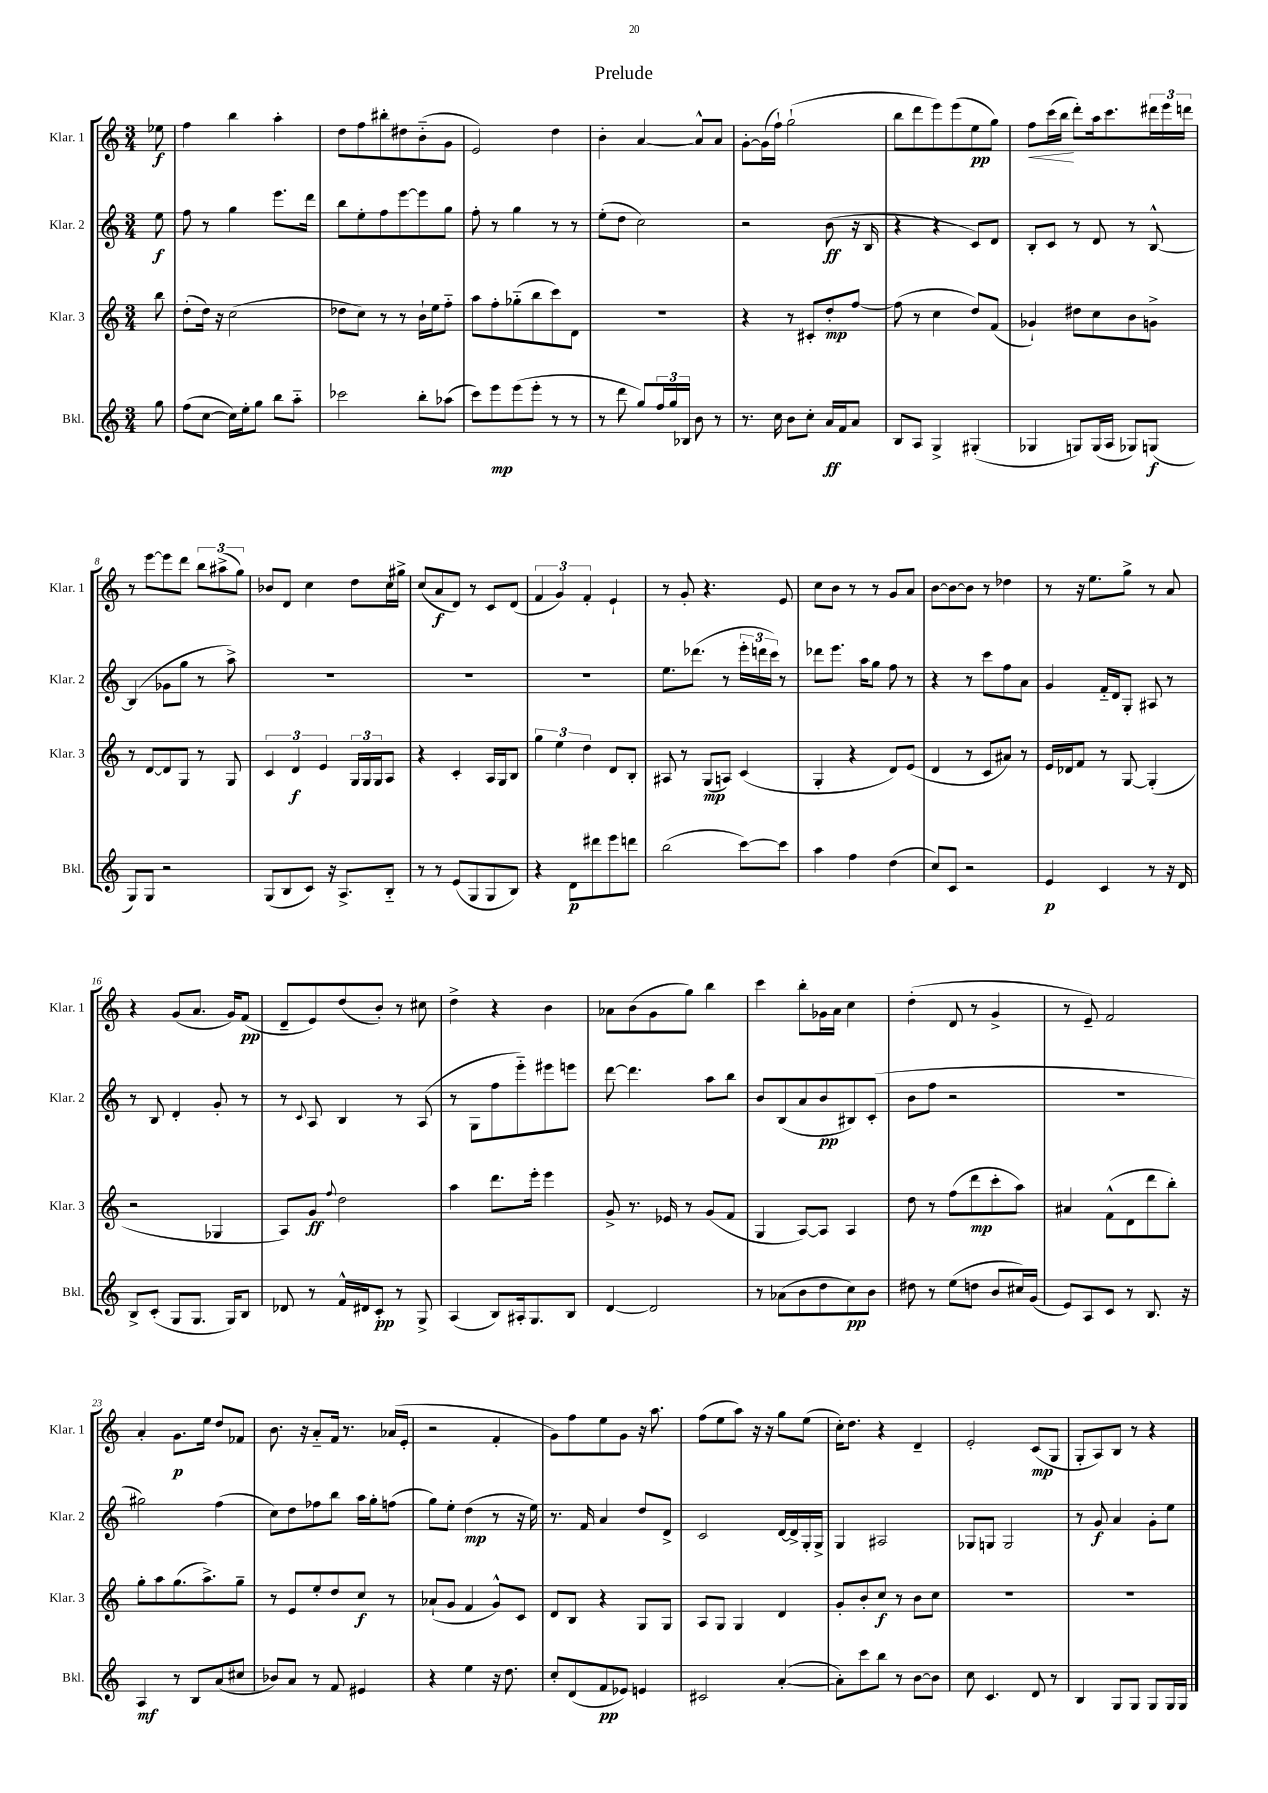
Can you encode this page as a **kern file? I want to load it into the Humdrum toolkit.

**kern	**kern	**kern	**kern
*staff4	*staff3	*staff2	*staff1
*clefG2	*clefG2	*clefG2	*clefG2
*k[]	*k[]	*k[]	*k[]
*M3/4	*M3/4	*M3/4	*M3/4
8gg	8bb	8ee	8ee-
=	=	=	=
(8ff	(8dd'	8ff	4ff
[8cc	16dd)	8r	.
.	16r	.	.
16cc])	(2cc	4gg	4bb
16ee'	.	.	.
8gg	.	.	.
8bb	.	8.eee	4aa'
8aa'~	.	.	.
.	.	16ddd	.
=	=	=	=
2ccc-	8dd-	8bb	8dd
.	8cc)	8ee'	8ff
.	8r	8ff	8bb#'
.	8r	[8eee	8dd#
8bb'	16b`	8eee]	(8b'~
.	16ee	.	.
(8aa-	8ff'~	8gg	8g
=	=	=	=
8ccc)	8aa	8ff'	2e)
8eee	8ff'	8r	.
(8eee	(8gg-'~	4gg	.
8eee'	8bb	.	.
8r	8ccc)	8r	4dd
8r	8d	8r	.
=	=	=	=
8r	2.r	(8ee'	4b'
8ddd	.	8dd	.
8gg)	.	2cc)	[4a
24ff	.	.	.
24gg	.	.	.
24B-	.	.	.
8b	.	.	8a^^]
8r	.	.	8a
=	=	=	=
8.r	4r	2r	[8g'
.	.	.	(16g]
16cc	.	.	16ff`)
8b	8r	.	(2gg`
8cc'	8c#'	.	.
16a	8dd'	(8b	.
16f	.	.	.
8a	[8ff	16r	.
.	.	16B	.
=	=	=	=
8B	(8ff]	4r	8bb
8A	8r	.	8ddd
4G^	4cc	4r	8eee)
.	.	.	(8eee
(4G#'	8dd)	8c)	8ee
.	(8f	8d	8gg)
=	=	=	=
4G-	4g-`)	8B'	8ff
.	.	8c	(16ccc
.	.	.	16bb
8G)	8dd#	8r	8ddd')
(16G	8cc	8d	16aa
16A	.	.	8.ccc
8G-)	8b	8r	.
(8G	8g^	[8B^^	24ddd#
.	.	.	24eee
.	.	.	24ddd
=	=	=	=
8G)	8r	(4B]	8r
8G	[8d	.	[8eee
2r	8d]	8g-	8eee]
.	8G	8gg	8ddd
.	8r	8r	12bb
.	.	.	(12aa#^
.	8G	8aa^)	.
.	.	.	12gg)
=	=	=	=
(8G	6c	2.r	8b-
8B	.	.	8d
.	6d	.	.
8c)	.	.	4cc
.	6e	.	.
16r	.	.	.
8.A^	.	.	.
.	24G	.	8dd
.	24G	.	.
.	24G	.	.
8B'~	8A	.	16cc
.	.	.	16gg#^
=	=	=	=
8r	4r	2.r	(8cc
8r	.	.	8a
(8e	4c'	.	8d)
8G	.	.	8r
8G	16A	.	8c
.	16G	.	.
8B)	8B	.	(8d
=	=	=	=
4r	6gg	2.r	6f
.	6ee	.	6g)
8d	.	.	.
.	6dd	.	6f'
8ddd#	.	.	.
8eee	8d	.	4e`
8ddd	8B'	.	.
=	=	=	=
(2bb	8A#	8.ee	8r
.	8r	.	8g'
.	.	(8.ddd-	.
.	(8G	.	4.r
.	8A)	8r	.
[8ccc)	(4c	24eee'	.
.	.	24ddd	.
.	.	24ccc)	.
8ccc]	.	8r	8e
=	=	=	=
4aa	4G'	8ddd-	8cc
.	.	8.eee	8b
4ff	4r	.	8r
.	.	16aa	.
.	.	8gg	8r
(4dd	8d)	8ff	8g
.	(8e	8r	8a
=	=	=	=
8cc)	4d	4r	[8b
8c	.	.	8b_
2r	8r	8r	8b]
.	8c	8ccc	8r
.	8a#)	8ff	4dd-
.	8r	8a	.
=	=	=	=
4e	16e	4g	8r
.	16d-	.	.
.	8f	.	16r
.	.	.	8.ee
4c	8r	16f'~	.
.	.	16d	.
.	[8G	8G'	8gg^
8r	(4G']	8A#	8r
16r	.	8r	8a
16d	.	.	.
=	=	=	=
8B^	2r	8r	4r
(8c'	.	8B	.
8G	.	4d'	(8g
8.G	.	.	8.a
.	4G-	8g'	.
16G)	.	.	16g)
8B	.	8r	(8f
=	=	=	=
8d-	8A)	8r	8d~
.	.	8qqc	.
8r	8g	8A	8e)
.	8qqff	.	.
16f^^	2dd	4B	(8dd
16d#	.	.	.
8c'	.	.	8b')
8r	.	8r	8r
8G^	.	(8A	8cc#
=	=	=	=
(4A	4aa	8r	4dd^
.	.	8G	.
8B)	8.ddd	8ff	4r
16A#'	.	8eee'~)	.
8.G	16eee'	.	.
.	4eee	8eee#	4b
8B	.	8eee	.
=	=	=	=
[4d	8g^	[8ddd	8a-
.	8.r	4.ddd]	(8b
2d]	.	.	8g
.	16e-	.	.
.	8r	.	8gg)
.	(8g	8aa	4bb
.	8f	8bb	.
=	=	=	=
8r	4G	8b	4ccc
(8a-	.	(8B	.
8b	[8A)	8a	8bb'
8dd	8A]	8b	16g-
.	.	.	16a
8cc)	4A	8B#)	4cc
8b	.	(8c'	.
=	=	=	=
8dd#	8dd	8b	(4dd'
8r	8r	8ff	.
(8ee	(8ff	2r	8d
8dd	8ddd	.	8r
8b	8ccc'	.	4g^
16cc#)	8aa)	.	.
(16g	.	.	.
=	=	=	=
8e)	4a#	2.r	8r
8A	.	.	8e~)
8c	(8f^^	.	2f
8r	8d	.	.
8.B	8ddd	.	.
.	8bb')	.	.
16r	.	.	.
=	=	=	=
4A	8gg'	2gg#)	4a'
.	8aa	.	.
8r	(8.gg	.	8.g
8B	.	.	.
.	8.aa^)	.	16ee
(8a	.	(4ff	8dd
8cc#	8gg~	.	8f-
=	=	=	=
8b-)	8r	8cc)	8.b
8a	8e	8dd	.
.	.	.	16r
8r	8ee'	8ff-	8a'~
8f	8dd	8bb	16f
.	.	.	8.r
4e#	8cc	16aa	.
.	.	16gg'	.
.	8r	(8ff	(16a-
.	.	.	16e'
=	=	=	=
4r	(8a-`	8gg)	2r
.	8g	8ee'	.
4ee	4f	(4dd	.
16r	8g^^)	8r	4f'
8.dd	.	.	.
.	8c	16r	.
.	.	16ee)	.
=	=	=	=
8cc'	8d	8.r	8g)
(8d	8B	.	8ff
.	.	16f	.
8f	4r	4a	8ee
8e-)	.	.	8g
4e	8G	8dd	16r
.	.	.	8.aa
.	8G	8d^	.
=	=	=	=
2c#	8A	2c	(8ff
.	8G	.	8ee
.	4G	.	8aa)
.	.	.	16r
.	.	.	16r
([4a'	4d	[16d	8gg
.	.	16d^]	.
.	.	16G'	(8ee
.	.	16G^	.
=	=	=	=
8a'])	8g'	4G	16cc')
.	.	.	8.dd
8ccc	8b'	.	.
8bb	8cc	2A#	4r
8r	8r	.	.
[8b	8b	.	4d~
8b]	8cc	.	.
=	=	=	=
8cc	2.r	8G-	2e'
4.c	.	8G	.
.	.	2G	.
8d	.	.	(8c
8r	.	.	8G
=	=	=	=
4B	2.r	8r	8G'
.	.	8g	8A)
8G	.	4a	8B
8G	.	.	8r
8G	.	8g'	4r
16G	.	8ee	.
16G	.	.	.
==	==	==	==
*-	*-	*-	*-
